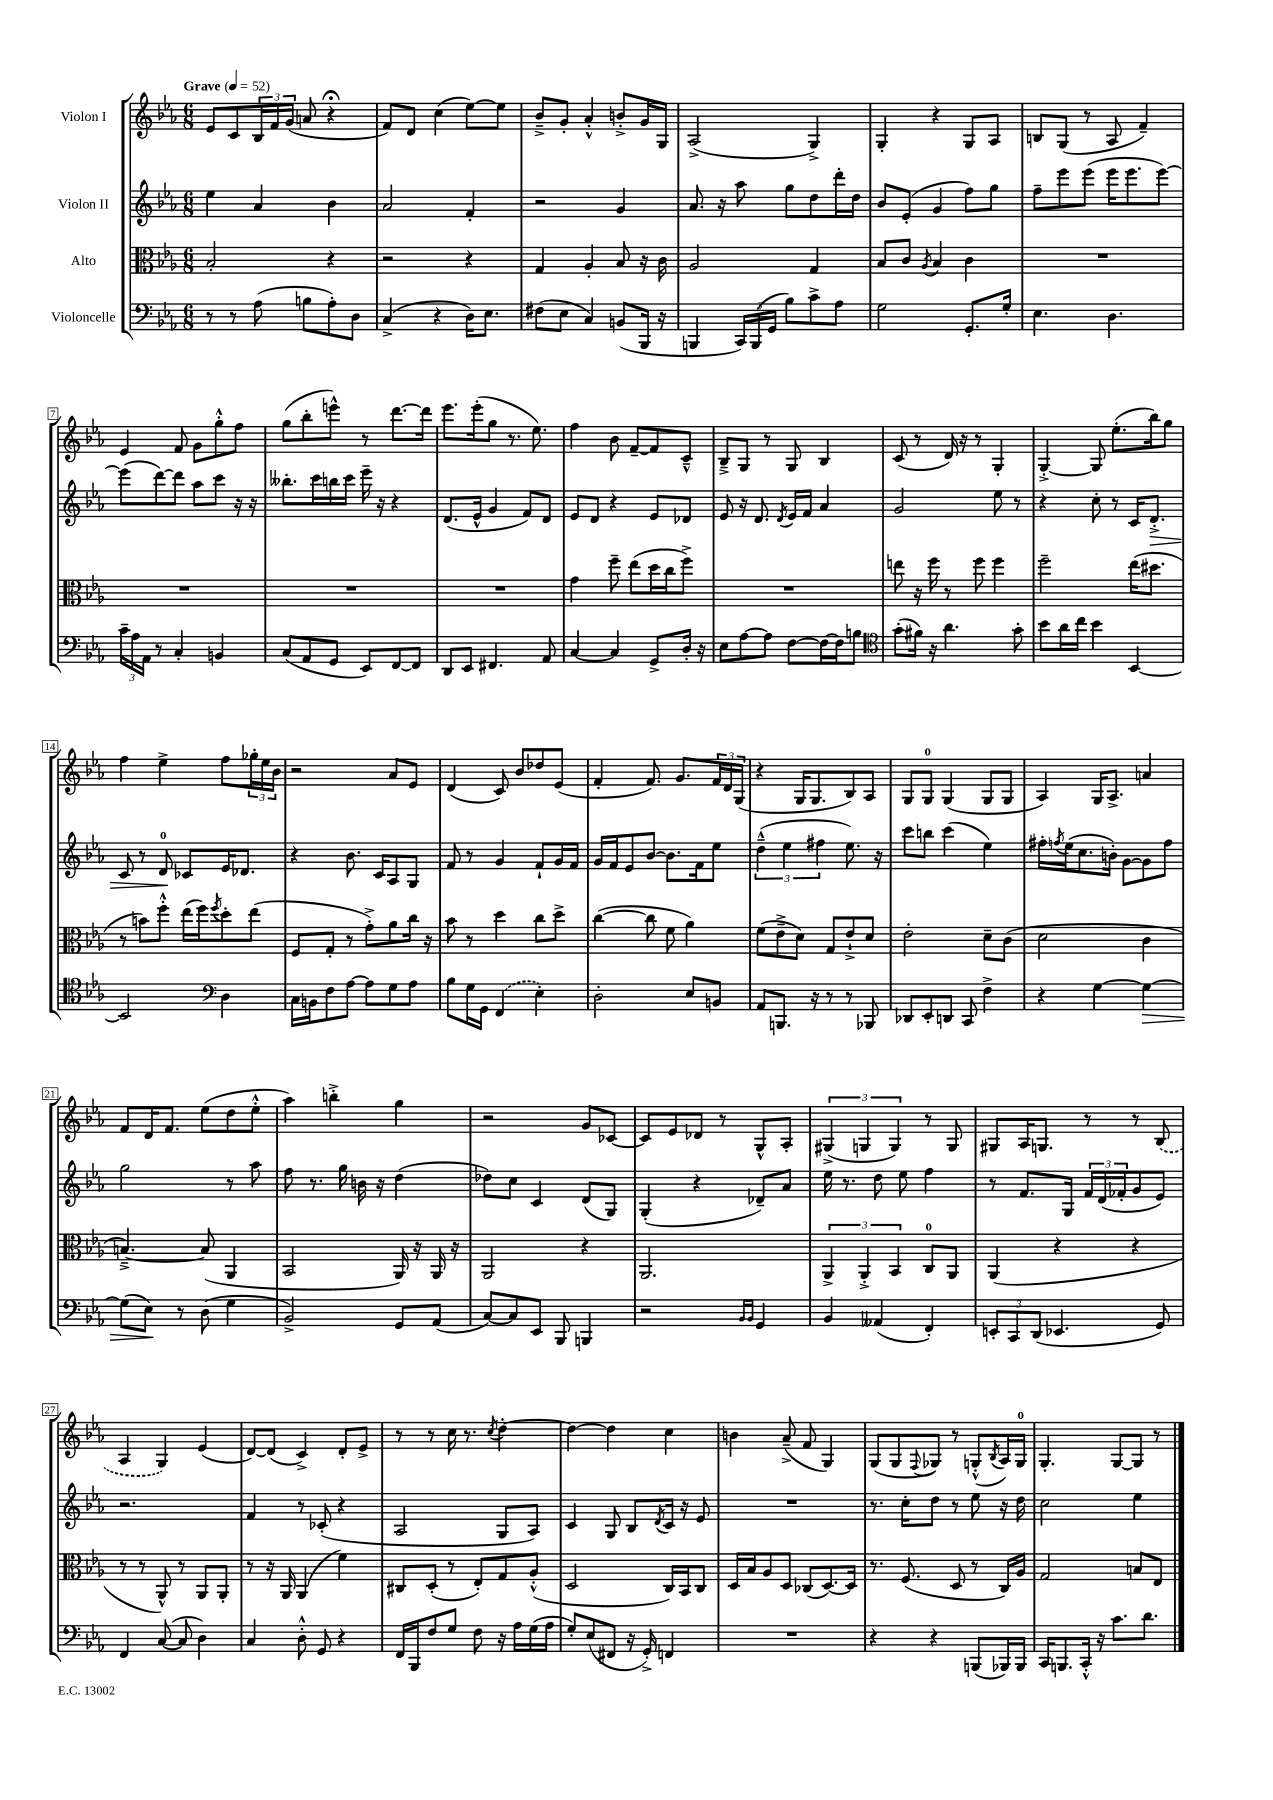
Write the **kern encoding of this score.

**kern	**dynam	**kern	**kern	**dynam	**kern
*part4	*part4	*part3	*part2	*part2	*part1
*staff4	*staff4	*staff3	*staff2	*staff2	*staff1
*I"Violoncelle	*	*I"Alto	*I"Violon II	*	*I"Violon I
*clefF4	*	*clefC3	*clefG2	*	*clefG2
*k[b-e-a-]	*	*k[b-e-a-]	*k[b-e-a-]	*	*k[b-e-a-]
*M6/8	*	*M6/8	*M6/8	*	*M6/8
*MM52	*	*MM52	*MM52	*	*MM52
=1	=1	=1	=1	=1	=1
!	!	!	!	!	!LO:TX:a:B:t=Grave
8r	.	2B-'/	4ee-\	.	8e-/L
8r	.	.	.	.	8c/
(8A-\	.	.	4a-/	.	24B-/L
.	.	.	.	.	24f/
.	.	.	.	.	(24g/JJ
8Bn\L	.	.	.	.	8an/
8A-'\)	.	4r	4b-\	.	4r;<
8D\J	.	.	.	.	.
=2	=2	=2	=2	=2	=2
(4C^/	.	2r	2a-/	.	8f/L)
.	.	.	.	.	8d/J
4r	.	.	.	.	(4cc\
16D\KL)	.	4r	4f'/	.	[8ee-\L)
8.E-\J	.	.	.	.	.
.	.	.	.	.	8ee-\J]
=3	=3	=3	=3	=3	=3
(8F#X\L	.	4G/	2r	.	8b-~^/L
8E-\J	.	.	.	.	8g'/J
4C/)	.	4A-'/	.	.	4a-'^^/
(8BBn/L	.	8B-/	4g/	.	8bn'^/L
16BBB-/Jk	.	16r	.	.	16g/L
16r	.	16c\	.	.	16G/JJ
=4	=4	=4	=4	=4	=4
4BBBn/	.	2A-/	8.a-/	.	(2A-^/
.	.	.	16r	.	.
24CC/LL)	.	.	8aa-\	.	.
(24BBB/	.	.	.	.	.
24GG/JJ	.	.	.	.	.
8B-\L)	.	.	8gg\L	.	.
8c^\	.	4G/	8dd\	.	4G^/)
8A-\J	.	.	16ddd'\L	.	.
.	.	.	16dd\JJ	.	.
=5	=5	=5	=5	=5	=5
2G\	.	8B-/L	8b-/L	.	4G'/
.	.	8c/J	(8e-'/J	.	.
.	.	8qA-/	.	.	.
.	.	4B-/	4g/	.	4r
8.GG'/L	.	4c\	8ff\L)	.	8G/L
.	.	.	8gg\J	.	8A-/J
16G'/Jk	.	.	.	.	.
=6	=6	=6	=6	=6	=6
4.E-\	.	2.r	8ff~\L	.	8Bn/L
.	.	.	8eee-\	.	(8G/J
.	.	.	(8eee-\J	.	8r
4.D\	.	.	16eee-\KL	.	8A-/
.	.	.	8.eee-\	.	.
.	.	.	.	.	4f~/)
.	.	.	[8eee-\J)	.	.
!!LO:LB:g=z
=7	=7	=7	=7	=7	=7
24c~\LL	.	2.r	(8eee-\L]	.	4e-/
24A-\	.	.	.	.	.
24AA-\JJ	.	.	.	.	.
8r	.	.	[8ddd\)	.	.
4C'/	.	.	8ddd\J]	.	8f/
.	.	.	8aa-\L	.	8g\L
4BBn/	.	.	8ccc\J	.	8gg'^^\
.	.	.	16r	.	8ff\J
.	.	.	16r	.	.
=8	=8	=8	=8	=8	=8
(8C/L	.	2.r	8.bb--X'\L	.	(8gg\L
8AA-/	.	.	.	.	8bb-'\
.	.	.	16ccc\L	.	.
8GG/J	.	.	16bbn\	.	8eeen^^\J)
.	.	.	16ccc\JJ	.	.
8EE-/L)	.	.	16eee-~\	.	8r
.	.	.	16r	.	.
[8FF/	.	.	4r	.	[8.ddd\L
8FF/J]	.	.	.	.	.
.	.	.	.	.	16ddd\Jk]
=9	=9	=9	=9	=9	=9
8DD/L	.	2.r	(8.d/L	.	8.eee-\L
8EE-/J	.	.	.	.	.
.	.	.	16e-^^/Jk	.	(16eee-'\k
4.FF#X/	.	.	4g/	.	8gg\J
.	.	.	.	.	8.r
.	.	.	8f/L)	.	.
.	.	.	.	.	8.ee-\)
8AA-/	.	.	8d/J	.	.
=10	=10	=10	=10	=10	=10
[4C/	.	4g\	8e-/L	.	4ff\
.	.	.	8d/J	.	.
4C/]	.	8ff~\	4r	.	8b-\
.	.	(8ee-\L	.	.	[8f~/L
8GG^/L	.	16dd\L	8e-/L	.	8f/]
.	.	16cc\J	.	.	.
16D'/Jk	.	8ff^\J)	8d-X/J	.	8c~^^/J
16r	.	.	.	.	.
=11	=11	=11	=11	=11	=11
8E-\L	.	2.r	8e-/	.	8B-~^/L
[8A-\	.	.	16r	.	8G/J
.	.	.	8.d/	.	.
8A-\J]	.	.	.	.	8r
.	.	.	8qd/	.	.
[8F\L	.	.	16e-/LL	.	8G/
.	.	.	16f/JJ	.	.
16F\L_	.	.	4a-/	.	4B-/
16F\J]	.	.	.	.	.
8Bn\J	.	.	.	.	.
=12	=12	=12	=12	=12	=12
*clefC4	*	*	*	*	*
(8g'\L	.	8een\	2g/	.	(8c/
16f#X\Jk)	.	16r	.	.	8r
16r	.	16ff\	.	.	.
4.a-\	.	8r	.	.	16d/)
.	.	.	.	.	16r
.	.	8ff\	.	.	8r
.	.	4ff\	8ee-\	.	4G'/
8g'\	.	.	8r	.	.
=13	=13	=13	=13	=13	=13
8b-\L	.	2ff~\	4r	.	[4G'^/
16a-\L	.	.	.	.	.
16cc\JJ	.	.	.	.	.
4b-\	.	.	8cc'\	.	8G/]
.	.	.	8r	.	(8.ee-'\L
[4BB-/	.	(16ee-\KL	16c/KL	.	.
!	!	!	!	!LO:HP:b	!
.	.	8.dd#X\J	8.d'^/J	>	16bb-\k)
.	.	.	.	.	8gg\J
!!LO:LB:g=z
=14	=14	=14	=14	=14	=14
2BB-/]	.	8r	8c/	.	4ff\
.	.	8bn\L)	8r	.	.
.	.	8ff'^^\J	8d/	.	4ee-^\
.	.	(16ee-\LL	8c-X/L	]	.
.	.	16ff\J)	.	.	.
*clefF4	*	*	*	*	*
.	.	8qff/	.	.	.
4D\	.	8dd'\	16e-/K	.	8ff\L
.	.	.	8.d-X/J	.	.
.	.	(8ee-\J	.	.	24gg-X'\L
.	.	.	.	.	24ee-\
.	.	.	.	.	24b-\JJ
=15	=15	=15	=15	=15	=15
16C\LL	.	8F/L	4r	.	2r
16BBn\J	.	.	.	.	.
8F\	.	8G'/J	.	.	.
[8A-\J	.	8r	8.b-\	.	.
8A-\L]	.	8g'^\L)	.	.	.
.	.	.	16c/KL	.	.
8G\	.	8a-\	8A-/	.	8a-/L
8A-\J	.	16cc\Jk	8G/J	.	8e-/J
.	.	16r	.	.	.
=16	=16	=16	=16	=16	=16
8B-\L	.	8b-\	8f/	.	(4d/
16G\L	.	8r	8r	.	.
16GG\JJ	.	.	.	.	.
(4FF/	.	4dd\	4g/	.	8c/)
.	.	.	.	.	8b-/L
4E-'\)	.	8cc\L	8f`/L	.	8dd-X/
.	.	8dd^\J	16g/L	.	(8e-/J
.	.	.	16f/JJ	.	.
=17	=17	=17	=17	=17	=17
2D'\	.	([4cc\	16g/LL	.	4f'/
.	.	.	16f/J	.	.
.	.	.	8e-/	.	.
.	.	8cc\]	[8b-/J	.	8.f/)
.	.	8f\	8.b-\L]	.	.
.	.	.	.	.	8.g/L
8E-/L	.	4a-\)	.	.	.
.	.	.	16f\k	.	.
8BBn/J	.	.	8ee-\J	.	24f/L
.	.	.	.	.	24d/
.	.	.	.	.	(24G/JJ
=18	=18	=18	=18	=18	=18
8AA-/L	.	(8f\L	(6dd~^^\	.	4r
8.BBBn/J	.	8e-~^\	.	.	.
.	.	.	6ee-\	.	.
.	.	8d\J)	.	.	16G/KL
16r	.	.	.	.	8.G/
.	.	.	6ff#X\	.	.
8r	.	8G/L	.	.	.
8r	.	8e-`^/	8.ee-\)	.	8B-/)
8BBB-X/	.	8d/J	.	.	8A-/J
.	.	.	16r	.	.
=19	=19	=19	=19	=19	=19
8DD-X/L	.	2e-'\	8ccc\L	.	8G/L
8EE-'/	.	.	8bbn\J	.	8G/J
8DDn/J	.	.	(4ccc\	.	(4G/
8CC/	.	.	.	.	.
4F^\	.	8d~\L	4ee-\)	.	8G/L
.	.	(8c\J	.	.	8G/J
=20	=20	=20	=20	=20	=20
4r	.	2d\	16ff#X'\LL	.	4A-/)
.	.	.	8qffn/	.	.
.	.	.	(16ee-\J	.	.
.	.	.	8.cc\	.	.
[4G\	.	.	.	.	16G/KL
.	.	.	16bn'\Jk)	.	8.A-^/J
.	.	.	[8g\L	.	.
!	!LO:HP:b	!	!	!	!
4G\_	>	4c\	8g\]	.	4an/
.	.	.	8ff\J	.	.
!!LO:LB:g=z
=21	=21	=21	=21	=21	=21
(8G\L]	.	[4.Bn~^/)	2gg\	.	8f/L
8E-\J)	.	.	.	.	16d/K
.	.	.	.	.	8.f/J
8r	]	.	.	.	.
(8D\	.	(8B/]	.	.	(8ee-\L
4G\	.	4AA-/	8r	.	8dd\
.	.	.	8aa-\	.	8ee-'^^\J
=22	=22	=22	=22	=22	=22
2BB-^/)	.	2BB-/	8ff\	.	4aa-\)
.	.	.	8.r	.	.
.	.	.	.	.	4bbn'^\
.	.	.	16gg\	.	.
.	.	.	16bn\	.	.
.	.	.	16r	.	.
8GG/L	.	16AA-/)	(4dd\	.	4gg\
.	.	16r	.	.	.
(8AA-/J	.	16AA-/	.	.	.
.	.	16r	.	.	.
=23	=23	=23	=23	=23	=23
[8C/L)	.	2AA-/	8dd-X\L)	.	2r
8C/]	.	.	8cc\J	.	.
8EE-/J	.	.	4c/	.	.
8BBB-/	.	.	.	.	.
4BBBn/	.	4r	(8d/L	.	8g/L
.	.	.	8G/J)	.	[8c-X/J
=24	=24	=24	=24	=24	=24
2r	.	2.AA-/	(4G'/	.	8c-/L]
.	.	.	.	.	8e-/
.	.	.	4r	.	8d-X/J
.	.	.	.	.	8r
16qqBB-/LL	.	.	.	.	.
16qqBB-/JJ	.	.	.	.	.
4GG/	.	.	8d-X~/L)	.	8G^^/L
.	.	.	8a-/J	.	8A-'/J
=25	=25	=25	=25	=25	=25
4BB-/	.	6AA-^/	16ee-\	.	(6G#X^/
.	.	.	8.r	.	.
.	.	6AA-'^/	.	.	6Gn/
(4AA--X/	.	.	8dd\	.	.
.	.	6BB-/	.	.	6G/)
.	.	.	8ee-\	.	.
4FF'/)	.	8C/L	4ff\	.	8r
.	.	8AA-/J	.	.	8G/
=26	=26	=26	=26	=26	=26
12EEn'/L	.	(4AA-/	8r	.	8G#X/L
12CC/	.	.	.	.	.
.	.	.	8.f/L	.	16A-/K
(12DD/J	.	.	.	.	.
.	.	.	.	.	8.Gn/J
4.EE-X/	.	4r	.	.	.
.	.	.	16G/Jk	.	.
.	.	.	24f/LL	.	8r
.	.	.	(24d/	.	.
.	.	.	24f-X'/J	.	.
.	.	4r	8g/	.	8r
8GG/)	.	.	8e-/J)	.	(8B-/
!!LO:LB:g=z
=27	=27	=27	=27	=27	=27
4FF/	.	8r	2.r	.	4A-/
.	.	8r	.	.	.
([8C/	.	8AA-^^/)	.	.	4G/)
8C/]	.	8r	.	.	.
4D\)	.	8AA-/L	.	.	(4e-/
.	.	8AA-'/J	.	.	.
=28	=28	=28	=28	=28	=28
4C/	.	8r	4f/	.	[8d/L)
.	.	16r	.	.	(8d/J]
.	.	16AA-/	.	.	.
8D'^^\	.	(4AA-/	8r	.	4c^/)
8GG/	.	.	(8c-X'/	.	.
4r	.	4f\)	4r	.	8d'/L
.	.	.	.	.	8e-^/J
=29	=29	=29	=29	=29	=29
16FF/LL	.	8C#X/L	2A-/	.	8r
16BBB-/J	.	.	.	.	.
8F/	.	(8D'/J	.	.	8r
8G/J	.	8r	.	.	16cc\
.	.	.	.	.	8.r
8F\	.	8E-'/L)	.	.	.
.	.	.	.	.	8qcc/
16r	.	8G/	8G/L	.	[4dd'\
16A-\LL	.	.	.	.	.
(16G\	.	(8A-'^^/J	8A-/J)	.	.
16A-\JJ	.	.	.	.	.
=30	=30	=30	=30	=30	=30
8G'/L)	.	2D/	4c/	.	4dd\_
(8E-/	.	.	.	.	.
8FF#X/J	.	.	8G/	.	4dd\]
16r	.	.	8B-/L	.	.
16GG'^/)	.	.	.	.	.
.	.	.	8qd/	.	.
4FFn/	.	16C/LL)	16c/Jk	.	4cc\
.	.	16BB-/J	16r	.	.
.	.	8C/J	8e-/	.	.
=31	=31	=31	=31	=31	=31
2.r	.	16D/LL	2.r	.	4bn\
.	.	16B-/J	.	.	.
.	.	8A-/	.	.	.
.	.	8D/J	.	.	(8a-~^/
.	.	(8C-X/L	.	.	8f/
.	.	[8.D/)	.	.	4G/)
.	.	16D/Jk]	.	.	.
=32	=32	=32	=32	=32	=32
4r	.	8.r	8.r	.	(8G/L
.	.	.	.	.	8G/
.	.	(8.F/	16cc'\KL	.	.
.	.	.	.	.	8qqF/
4r	.	.	8dd\J	.	8G-X/J)
.	.	8D/	8r	.	8r
(8BBBn/L	.	8r	8ee-\	.	(8Gn'^^/L
.	.	.	.	.	8qB-/
16BBB-X/L)	.	16C/LL)	16r	.	16A-/L)
16BBB-/JJ	.	16A-/JJ	16dd\	.	16G/JJ
=33	=33	=33	=33	=33	=33
16CC/KL	.	2G/	2cc\	.	4.G'/
8.BBBn/	.	.	.	.	.
16CC'^^/Jk	.	.	.	.	.
16r	.	.	.	.	.
8.c\L	.	.	.	.	[8G/L
.	.	8Bn/L	4ee-\	.	8G/J]
8.d\J	.	.	.	.	.
.	.	8E-/J	.	.	8r
==	==	==	==	==	==
*-	*-	*-	*-	*-	*-
